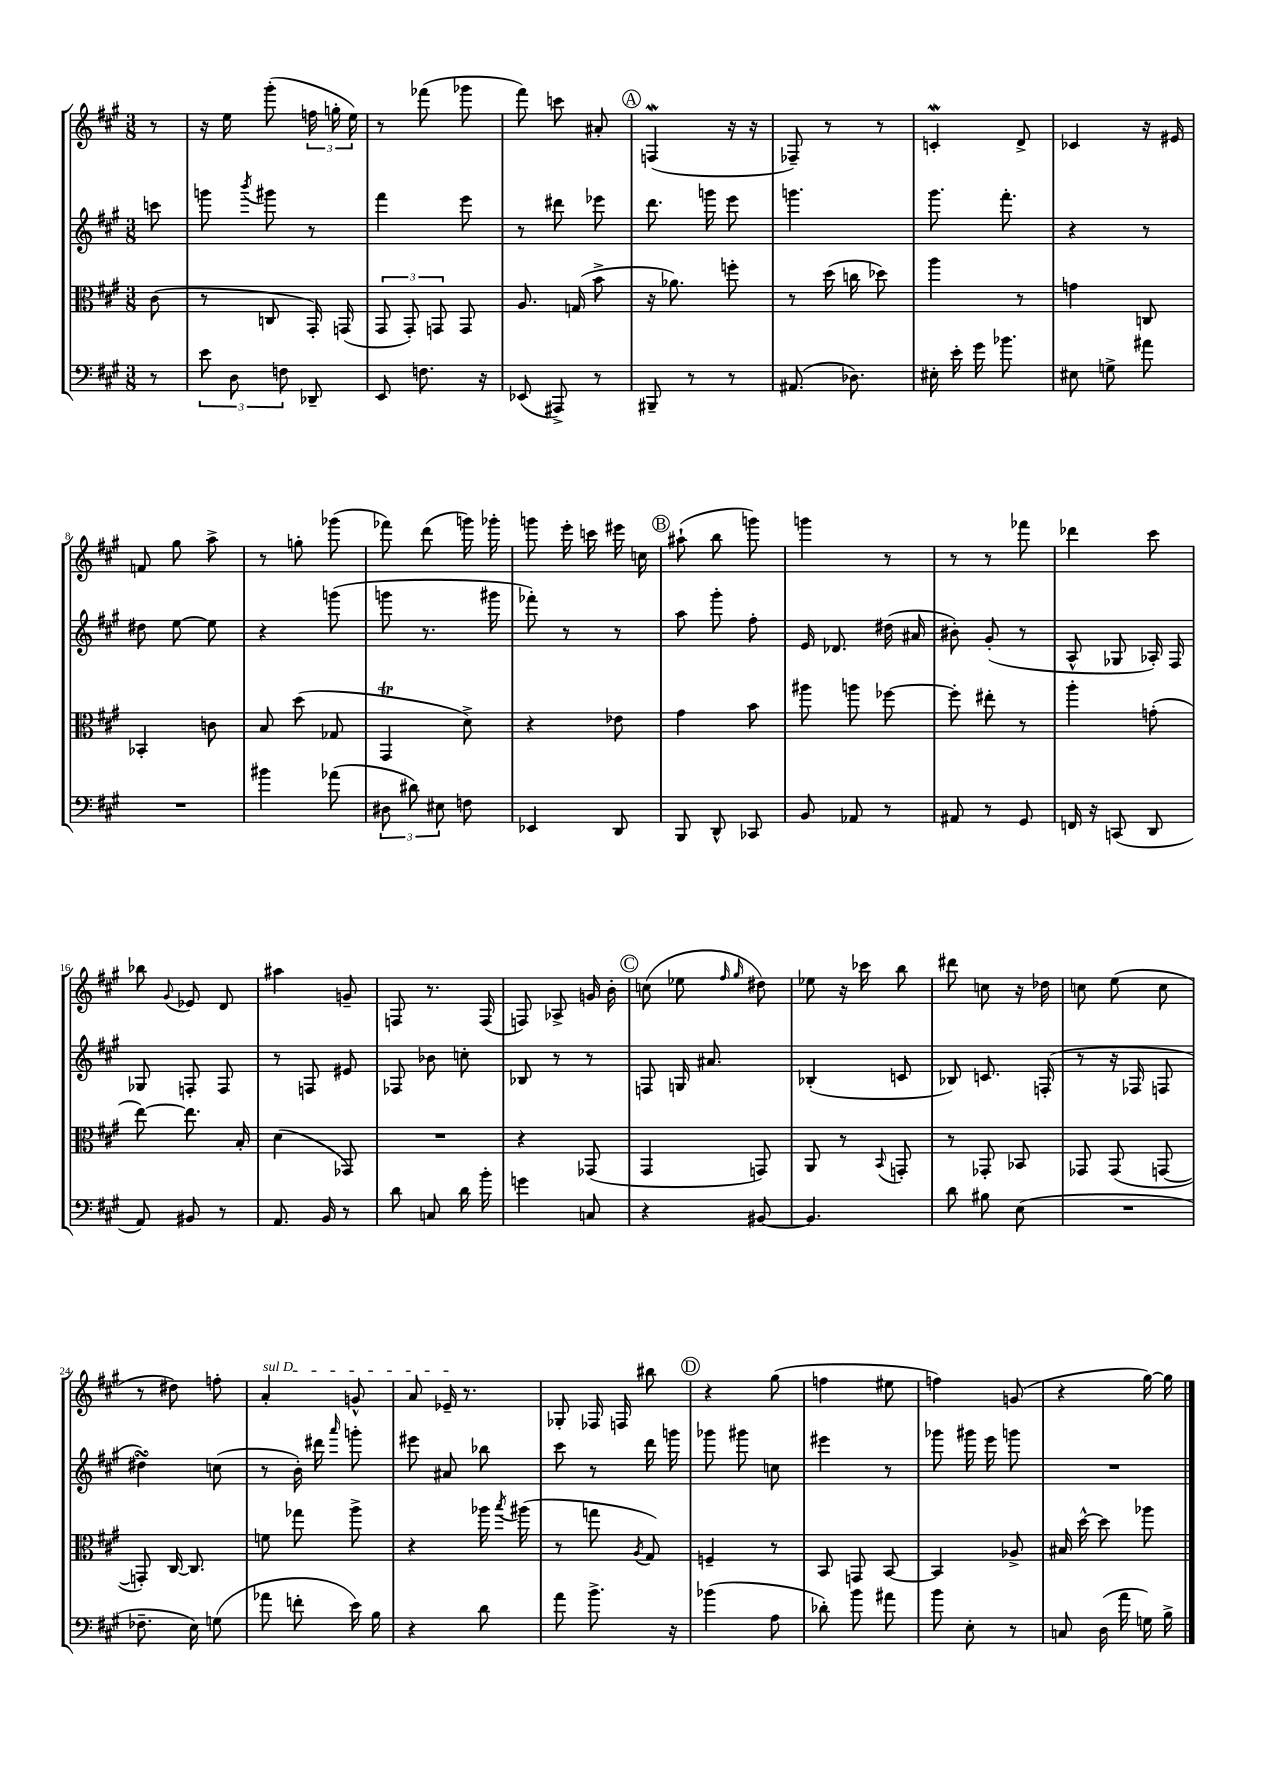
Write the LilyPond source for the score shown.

<<
\new StaffGroup <<
\new Staff = "s0" {
    \clef treble \key a \major \numericTimeSignature \time 3/8 \partial 8
    \autoBeamOff r8 |
    r16 e''16 gis'''8-.( \tuplet 3/2 { f''16 g''16-. e''16) } |
    r8 fes'''8( ges'''8 |
    fis'''8) c'''8 ais'8-. |
    \mark \markup { \circle "A" } f4\mordent( r16 r16 |
    fes8--) r8 r8 |
    c'4-.\mordent d'8-> |
    ces'4 r16 eis'16 |
    f'8 gis''8 a''8-> |
    r8 g''8-. ges'''8( |
    fes'''8) d'''8( g'''16) ges'''16-. |
    g'''8 e'''16-. c'''16 eis'''16 c''16 |
    \mark \markup { \circle "B" } ais''8-!( b''8 g'''8) |
    g'''4 r8 |
    r8 r8 fes'''8 |
    des'''4 cis'''8 |
    bes''8 \appoggiatura { gis'8 } ees'8 d'8 |
    ais''4 g'8-- |
    f8 r8. f16( |
    f8) aes8-> g'16 b'16-. |
    \mark \markup { \circle "C" } c''8( ees''8 \grace { fis''16 gis''16 } dis''8) |
    ees''8 r16 ces'''16 b''8 |
    dis'''8 c''8 r16 des''16 |
    c''8 e''8( c''8 |
    r8 dis''8) f''8-. |
    \once \override TextSpanner.bound-details.left.text = \markup { \italic "sul D" } a'4-.\startTextSpan g'8-^ |
    a'8 ees'16--\stopTextSpan r8. |
    ges8-. fes16 f16 bis''8 |
    \mark \markup { \circle "D" } r4 gis''8( |
    f''4 eis''8 |
    f''4) g'8( |
    r4 gis''16~) gis''16 \bar "|." |
}
\new Staff = "s1" {
    \clef treble \key a \major \numericTimeSignature \time 3/8 \partial 8
    \autoBeamOff c'''8 |
    g'''8 \acciaccatura { b'''8 } gis'''8 r8 |
    fis'''4 e'''8 |
    r8 dis'''8 ees'''8 |
    \mark \markup { \circle "A" } d'''8. g'''16 e'''8 |
    g'''4. |
    gis'''8. fis'''8.-. |
    r4 r8 |
    dis''8 e''8~ e''8 |
    r4 g'''8( |
    g'''8 r8. gis'''16 |
    fes'''8-.) r8 r8 |
    \mark \markup { \circle "B" } a''8 gis'''8-. fis''8-. |
    e'16 des'8. dis''16( ais'16 |
    bis'8-.) gis'8-.( r8 |
    a8-^ ges8 aes16-.) fis16 |
    ges8 f8-. f8 |
    r8 f8 eis'8 |
    fes8 bes'8 c''8-. |
    bes8 r8 r8 |
    \mark \markup { \circle "C" } f8 g16 ais'8. |
    bes4-.( c'8 |
    bes8) c'8. f16-.( |
    r8 r16 fes16 f8 |
    dis''4\turn) c''8( |
    r8 b'16-.) dis'''16 \grace { a'''16 } g'''8-. |
    eis'''8 ais'8 bes''8 |
    cis'''8 r8 d'''16 g'''16 |
    \mark \markup { \circle "D" } ges'''8 gis'''8 c''8 |
    eis'''4 r8 |
    ges'''8 gis'''16 e'''16 g'''8 |
    R4. \bar "|." |
}
\new Staff = "s2" {
    \clef alto \key a \major \numericTimeSignature \time 3/8 \partial 8
    \autoBeamOff cis'8( |
    r8 c8 gis,16-.) g,16( |
    \tuplet 3/2 { gis,8 gis,8-.) g,8 } g,8 |
    a8. g16( b'8-> |
    \mark \markup { \circle "A" } r16 aes'8.) f''8-. |
    r8 d''16( c''16 des''8) |
    a''4 r8 |
    g'4 c8 |
    bes,4-. c'8 |
    b8 d''8( ges8 |
    gis,4\trill d'8->) |
    r4 ees'8 |
    \mark \markup { \circle "B" } gis'4 b'8 |
    ais''8 a''8 fes''8~ |
    fes''8-. eis''8-. r8 |
    a''4-. g'8-.( |
    e''8~) e''8. b16-. |
    d'4( ges,8) |
    R4. |
    r4 ges,8( |
    \mark \markup { \circle "C" } gis,4 g,8) |
    a,8 r8 \appoggiatura { b,8 } g,8-. |
    r8 ges,8-. bes,8 |
    ges,8 ges,8( g,8~ |
    g,8-.) cis16~ cis8. |
    f'8 ges''8 a''8-> |
    r4 aes''16 \acciaccatura { b''8 } ais''16( |
    r8 g''8 \acciaccatura { a8 } gis8) |
    \mark \markup { \circle "D" } f4-- r8 |
    b,8 g,8 b,8~ |
    b,4 aes8-> |
    bis16 d''16~-^ d''8 aes''8 \bar "|." |
}
\new Staff = "s3" {
    \clef bass \key a \major \numericTimeSignature \time 3/8 \partial 8
    \autoBeamOff r8 |
    \tuplet 3/2 { e'8 d8 f8 } des,8-- |
    e,8 f8. r16 |
    ees,8( ais,,8->) r8 |
    \mark \markup { \circle "A" } bis,,8-- r8 r8 |
    ais,8.( des8.) |
    eis16-. e'16-. gis'16 bes'8. |
    eis8 g8-> ais'8 |
    R4. |
    bis'4 aes'8( |
    \tuplet 3/2 { dis8 dis'8) eis8 } f8 |
    ees,4 d,8 |
    \mark \markup { \circle "B" } b,,8 d,8-^ ces,8 |
    b,8 aes,8 r8 |
    ais,8 r8 gis,8 |
    f,16 r16 c,8( d,8 |
    a,8) bis,8 r8 |
    a,8. b,16 r8 |
    d'8 c8 d'16 b'16-. |
    g'4 c8 |
    \mark \markup { \circle "C" } r4 bis,8~ |
    bis,4. |
    d'8 bis8 e8( |
    R4. |
    fes8.-- e16) g8( |
    aes'8 f'8-. e'16) b16 |
    r4 d'8 |
    a'8 b'8.-> r16 |
    \mark \markup { \circle "D" } bes'4( a8 |
    des'8-.) b'8 ais'8 |
    b'8 e8-. r8 |
    c8 d16( a'16 g16) b16-> \bar "|." |
}
>>
>>
